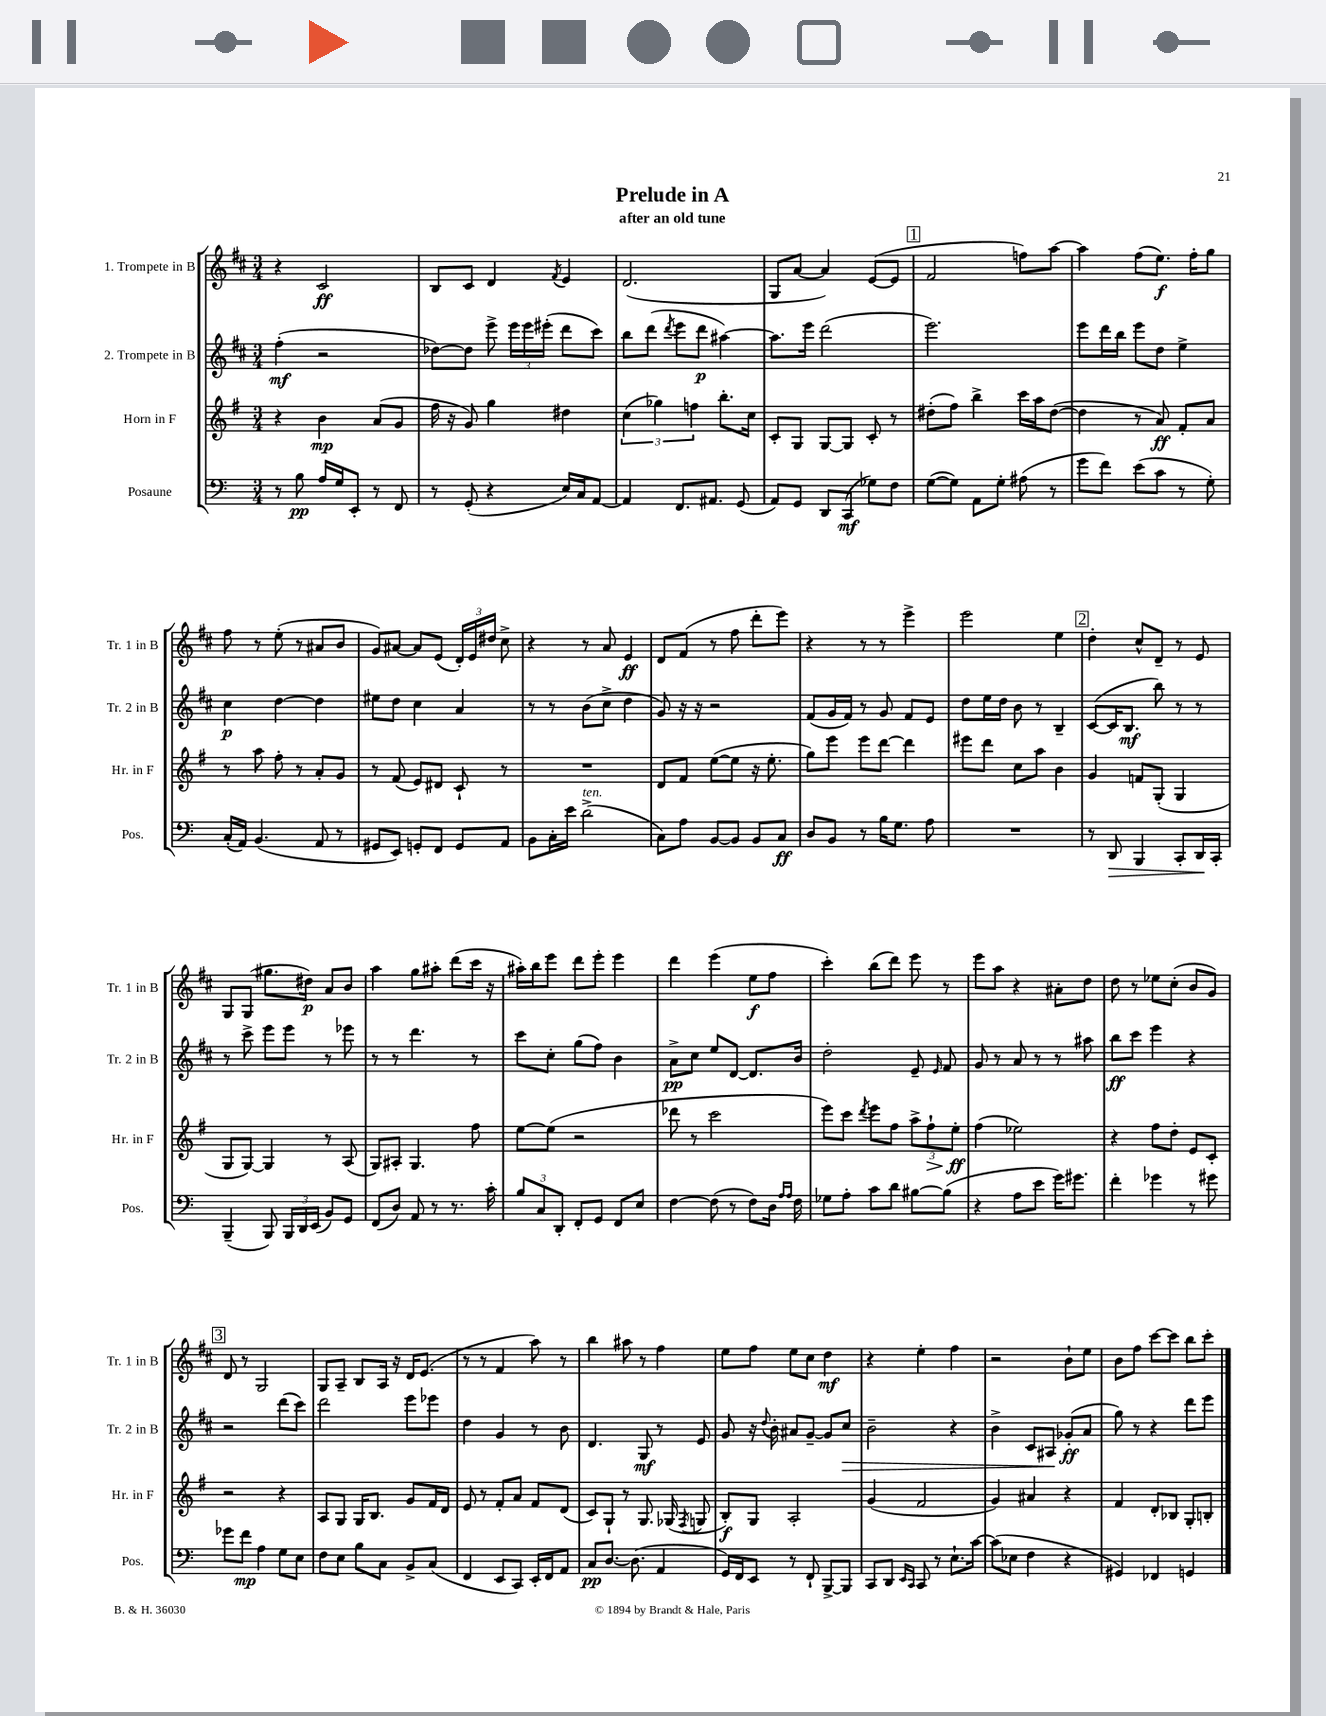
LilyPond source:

\header { title = "Prelude in A" subtitle = "after an old tune" }
<<
\new StaffGroup <<
\new Staff = "s0" \with { instrumentName = "1. Trompete in B" shortInstrumentName = "Tr. 1 in B" } {
    \clef treble \key d \major \numericTimeSignature \time 3/4
    \autoBeamOff r4 cis'2\ff |
    b8[ cis'8] d'4 \acciaccatura { fis'8 } e'4 |
    d'2.( |
    g8[ a'8]~ a'4) e'8[~( e'8] |
    \mark \markup { \box "1" } fis'2 f''8[) a''8]~ |
    a''4 fis''8[( e''8.]\f) fis''16[-. g''8] |
    fis''8 r8 e''8-.( r8 ais'8[ b'8] |
    g'8[) ais'8]~ ais'8[ e'8]( \tuplet 3/2 { d'16[-.) e'16 dis''16] } cis''8-> |
    r4 r8 a'8 e'4\ff |
    d'8[ fis'8]( r8 fis''8 d'''8[-. e'''8]) |
    r4 r8 r8 e'''4-> |
    e'''2 e''4 |
    \mark \markup { \box "2" } d''4-. cis''8[-^ d'8]-- r8 e'8 |
    g8[ g8]( gis''8.[ dis''16]\p) a'8[ b'8] |
    a''4 g''8[ ais''8]-. d'''8[( cis'''16] r16 |
    ais''16[-.) b''16 e'''8] d'''8[ e'''8]-. e'''4 |
    d'''4 e'''4( e''8[\f fis''8] |
    cis'''4-.) b''8[( d'''8]) e'''8 r8 |
    e'''8[ a''8] r4 ais'8[-. d''8] |
    d''8 r8 ees''8[ cis''8]-.( b'8[ g'8]) |
    \mark \markup { \box "3" } d'8 r8 g2 |
    g8[ a8]-- b8[ a16] r16 d'16[ e'8.]( |
    r8 r8 fis'4 a''8) r8 |
    b''4 ais''8 r8 fis''4 |
    e''8[ fis''8] e''8[ cis''8] d''4\mf |
    r4 e''4-. fis''4 |
    r2 b'8[-! e''8] |
    b'8[ fis''8] cis'''8[~ cis'''8] b''8[ cis'''8]-. \bar "|." |
}
\new Staff = "s1" \with { instrumentName = "2. Trompete in B" shortInstrumentName = "Tr. 2 in B" } {
    \clef treble \key d \major \numericTimeSignature \time 3/4
    \autoBeamOff fis''4-.\mf( r2 |
    des''8[~) des''8] e'''8-> \tuplet 3/2 { e'''16[ e'''16 eis'''16]-.( } d'''8[ cis'''8]) |
    b''8[ d'''8]( \acciaccatura { d'''8 } e'''8[ d'''8]\p ais''4~) |
    ais''8.[ e'''16] d'''2( |
    \mark \markup { \box "1" } e'''2.) |
    e'''8[ d'''16 b''16] e'''8[ d''8] e''4-> |
    cis''4\p d''4~ d''4 |
    eis''8[ d''8] cis''4 a'4 |
    r8 r8 b'8[( cis''8]-> d''4 |
    g'8) r16 r16 r2 |
    fis'8[( g'16 fis'16]) r8 g'8 fis'8[ e'8] |
    d''8[ e''16 d''16] b'8 r8 b4-- |
    \mark \markup { \box "2" } cis'8[~( cis'16 b8.]\mf b''8) r8 r8 |
    r8 cis'''8-> e'''8[ e'''8] r8 ees'''8 |
    r8 r8 d'''4. r8 |
    cis'''8[ cis''8]-. g''8[( fis''8]) b'4 |
    a'8[->\pp cis''8] e''8[ d'8]~ d'8.[ b'16] |
    d''2-. e'8-- \grace { e'16 } fis'8 |
    g'8 r8 a'8 r8 r8 ais''8 |
    b''8[\ff cis'''8] e'''4 r4 |
    \mark \markup { \box "3" } r2 d'''8[( cis'''8]) |
    d'''2 e'''8[ ees'''8] |
    d''4 g'4 r8 b'8 |
    d'4. g8\mf r8 e'8 |
    g'8 r16 \appoggiatura { d''8 } b'16-. ais'8[ g'8]~-- g'8[ cis''8]\> |
    b'2-- r4 |
    b'4-> cis'8[ ais8]\! ges'8[-.\ff( a'8] |
    g''8) r8 r4 d'''8[ e'''8] \bar "|." |
}
\new Staff = "s2" \with { instrumentName = "Horn in F" shortInstrumentName = "Hr. in F" } {
    \clef treble \key g \major \numericTimeSignature \time 3/4
    \autoBeamOff r4 b'4\mp a'8[( g'8] |
    fis''16 r16 g'8) g''4 dis''4 |
    \tuplet 3/2 { c''4( ges''4) f''4 } b''8.[-. c''16] |
    c'8[-. g8] g8[~ g8] c'8-. r8 |
    \mark \markup { \box "1" } dis''8[-.( fis''8]) b''4-> c'''16[ a''16 dis''8]~( |
    dis''4 r8 a'8\ff) fis'8[-. a'8] |
    r8 a''8 fis''8-. r8 a'8[-. g'8] |
    r8 fis'8( e'8[) dis'8] c'8-! r8 |
    R2. |
    d'8[ fis'8] e''8[~( e''8] r16 e''8.-. |
    g''8[) e'''8] e'''8[ d'''8]~ d'''4 |
    eis'''8[ d'''8] c''8[ a''8] b'4 |
    \mark \markup { \box "2" } g'4 f'8[ g8]-.( g4 |
    g8[ g8]~) g4 r8 a8( |
    g8[) ais8]-. g4. fis''8 |
    e''8[~ e''8]( r2 |
    des'''8 r8 c'''2 |
    e'''8[) c'''8] \acciaccatura { d'''8 } e'''8[ fis''8] \tuplet 3/2 { a''8[-> fis''8-!\> e''8]-.\ff\! } |
    fis''4( ees''2) |
    r4 fis''8[ d''8]-. e'8[ c'8]-. |
    \mark \markup { \box "3" } r2 r4 |
    a8[ g8] g16[ b8.] g'8[ fis'16 d'16] |
    e'8 r8 fis'8[-. a'8] fis'8[ d'8]( |
    c'8[) g8]-! r8 g8. ges16( \acciaccatura { fis8 } g8 |
    b8[-.\f) g8] a2-. |
    g'4( fis'2 |
    g'4) ais'4 r4 |
    fis'4 d'8[-. bes8] g8[-. b8]-. \bar "|." |
}
\new Staff = "s3" \with { instrumentName = "Posaune" shortInstrumentName = "Pos." } {
    \clef bass \key c \major \numericTimeSignature \time 3/4
    \autoBeamOff r8 b8\pp a16[ g16 e,8]-. r8 f,8 |
    r8 g,8-.( r4 e16[) c16 a,8]~ |
    a,4 f,8.[ ais,8.] g,8( |
    a,8[) g,8] d,8[ c,8]\mf( ges8[) f8] |
    \mark \markup { \box "1" } g8[~( g8]) a,8[ g8]-. ais8( r8 |
    g'8[ f'8]) e'8[( c'8] r8 g8-.) |
    c16[-.( a,16]) b,4.( a,8 r8 |
    gis,8[ e,8]) g,8[-. f,8] g,8[ a,8] |
    b,8[ c16-. e'16] d'2->^\markup { \italic "ten." }( |
    c8[) a8] b,8[~ b,8] b,8[ c8]\ff |
    d8[ b,8] r8 b16[ g8.] a8 |
    R2. |
    \mark \markup { \box "2" } r8 d,8\> b,,4 c,8[-. d,16\! c,16]-. |
    b,,4--( b,,8) \tuplet 3/2 { b,,16[ d,16 e,16]( } b,8[) g,8] |
    f,8[( d8]) a,8 r8 r8. c'16-. |
    \tuplet 3/2 { b8[ c8 d,8]-. } f,8[-. g,8] f,8[ e8] |
    f4~ f8( r8 f8[) d16] \grace { a16[ a16] } f16 |
    ges8[ a8]-. c'8[ d'8] bis8[~ bis8]( |
    r4 a8[ e'8] g'16[) gis'8.] |
    f'4-. ges'4 r8 gis'8 |
    \mark \markup { \box "3" } ges'8[ f'8]\mp a4 g8[ e8] |
    f8[ e8] b8[ c8] b,8[-> c8]( |
    f,4 e,8[ c,8]) e,16[-. f,16 a,8] |
    c8[\pp d8.]~ d8.( a,4 |
    g,16[) f,16 e,8] r8 f,8-! b,,8[~-> b,,8] |
    c,8[ d,8] \grace { e,16[ c,16] } c,8 r8 e8.[-! c'16]~ |
    c'8[( ees8] f4 r4 |
    gis,4) fes,4 g,4 \bar "|." |
}
>>
>>
\layout { \context { \Score \remove "Bar_number_engraver" } }
